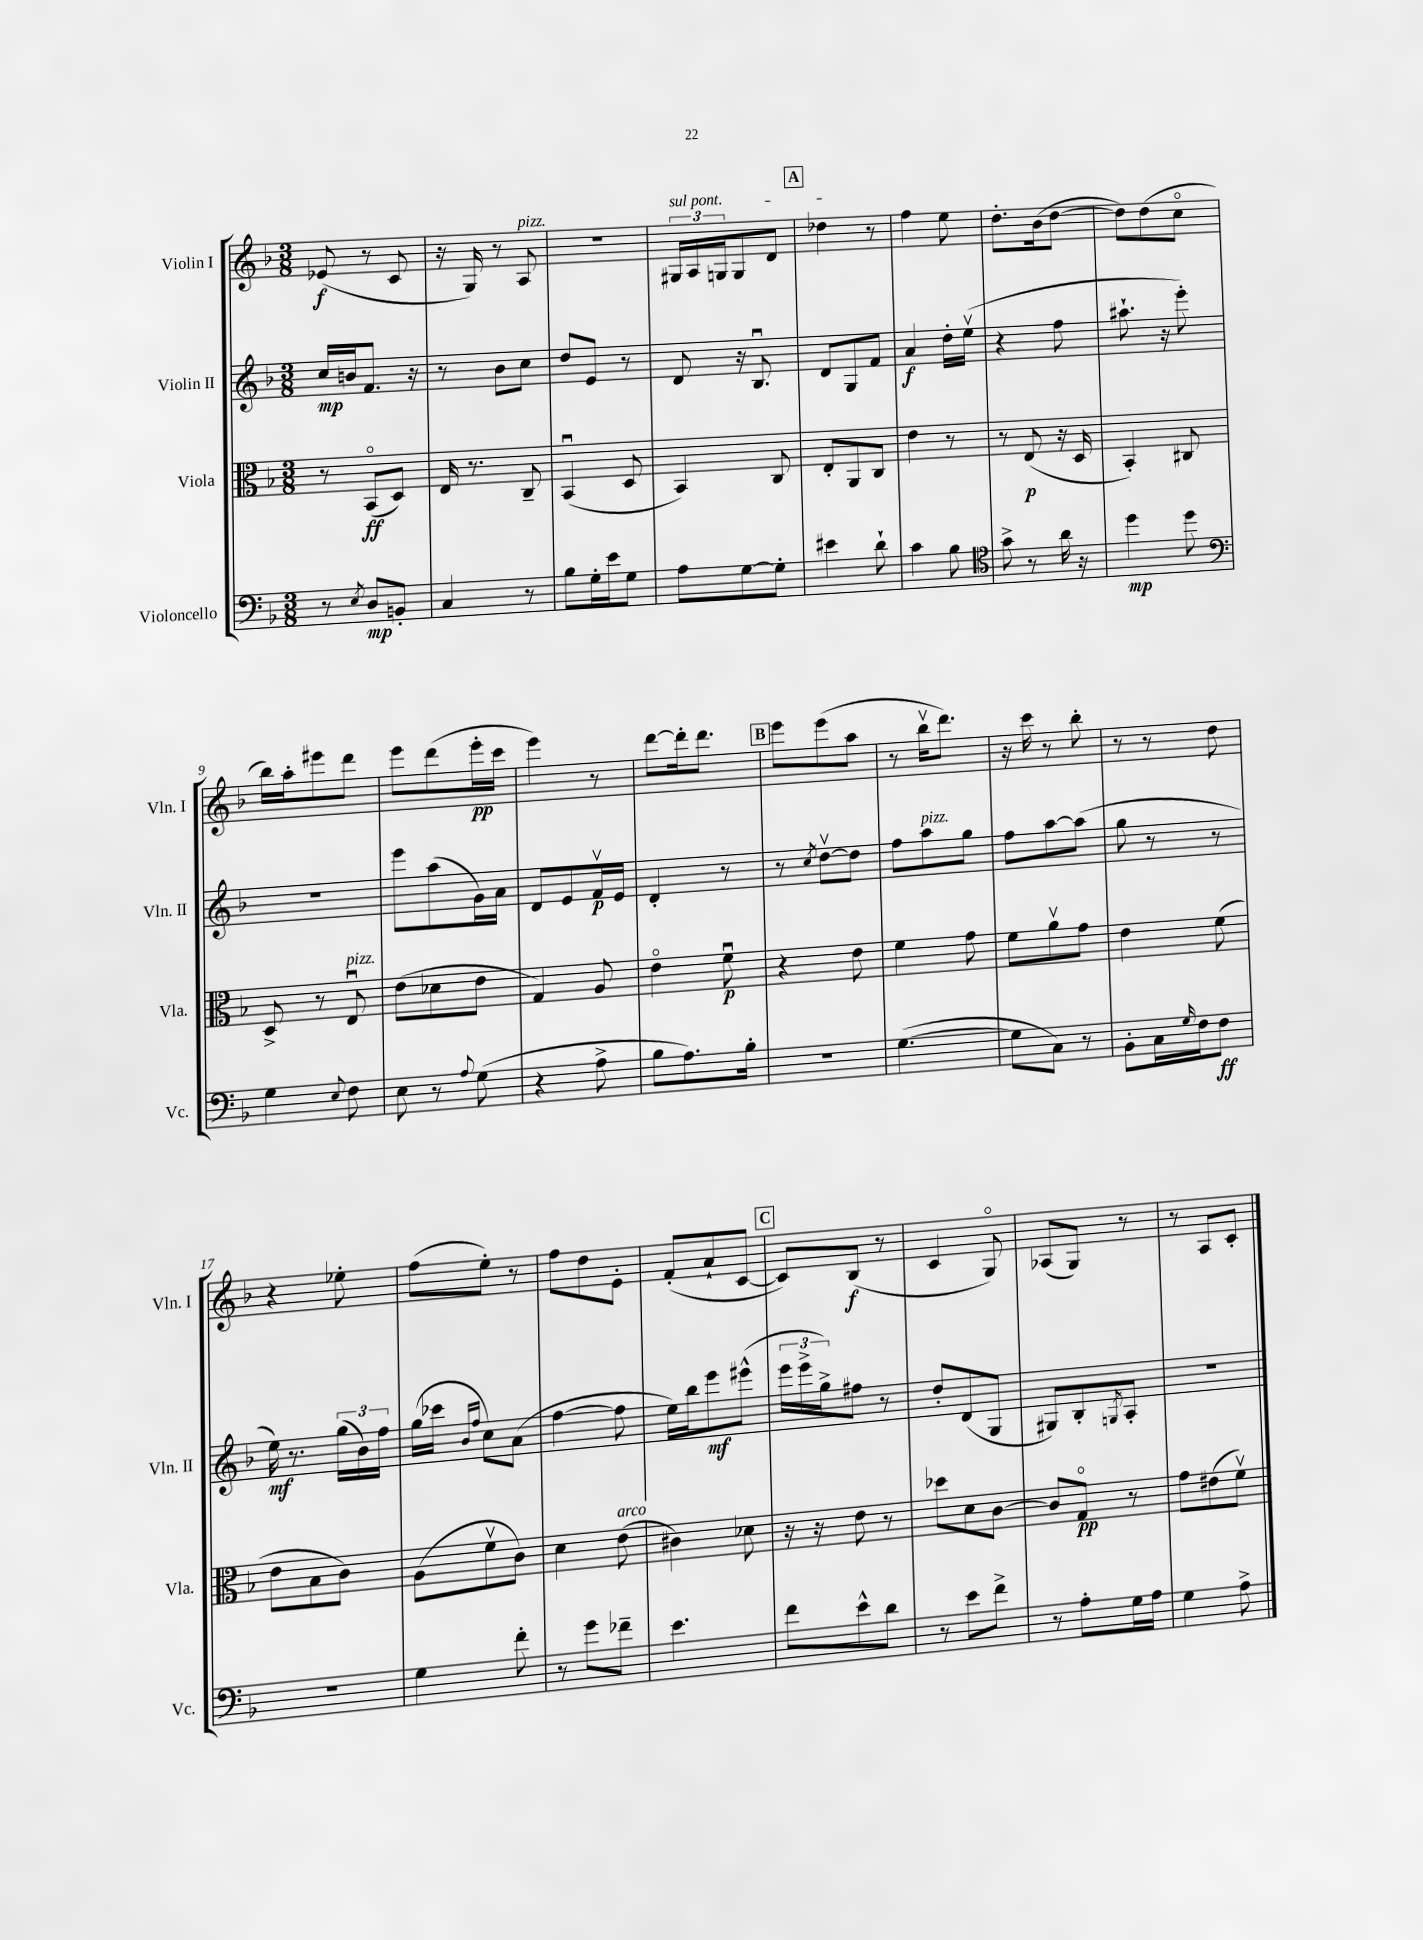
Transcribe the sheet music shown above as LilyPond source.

<<
\new StaffGroup <<
\new Staff = "s0" \with { instrumentName = "Violin I" shortInstrumentName = "Vln. I" } {
    \clef treble \key f \major \numericTimeSignature \time 3/8
    ees'8\f( r8 c'8 |
    r16 g16) r8 a8^\markup { \italic "pizz." } |
    R4. |
    \tuplet 3/2 { \once \override TextSpanner.bound-details.left.text = \markup { \italic "sul pont." } gis16\startTextSpan a16 g16 } g8 d'8 |
    \mark \markup { \box "A" } des''4\stopTextSpan r8 |
    f''4 e''8 |
    d''8.-. bes'16( d''8~ |
    d''8) d''8( c''8\flageolet |
    bes''16) a''16-. eis'''8 d'''8 |
    e'''8 d'''8( e'''16-.\pp c'''16 |
    e'''4) r8 |
    d'''8~ d'''16-. d'''8. |
    \mark \markup { \box "B" } e'''8 e'''8( a''8 |
    r8 bes''16\upbow d'''8.) |
    r16 c'''16 r8 bes''8-. |
    r8 r8 d''8 |
    r4 ees''8-. |
    f''8( e''8-.) r8 |
    f''8 d''8 e'8-. |
    f'8-.( a'8-! c'8~ |
    \mark \markup { \box "C" } c'8) bes8\f( r8 |
    c'4 g8\flageolet) |
    aes8( g8) r8 |
    r8 a8 c'8-. \bar "|." |
}
\new Staff = "s1" \with { instrumentName = "Violin II" shortInstrumentName = "Vln. II" } {
    \clef treble \key f \major \numericTimeSignature \time 3/8
    c''16\mp b'16 f'8. r16 |
    r8 bes'8 c''8 |
    d''8 e'8 r8 |
    d'8 r16 bes8.\downbow |
    \mark \markup { \box "A" } d'8 g8 f'8 |
    a'4\f d''16-. e''16\upbow( |
    r4 f''8 |
    ais''8.-! r16 e'''8-.) |
    R4. |
    e'''8 a''8( g'16) a'16 |
    d'8 e'8 f'16\upbow\p e'16 |
    d'4-. r8 |
    \mark \markup { \box "B" } r8 \acciaccatura { c''8 } d''8~\upbow d''8 |
    f''8 a''8^\markup { \italic "pizz." } g''8 |
    f''8 a''8~ a''8( |
    g''8 r8 r8 |
    e''16\mf) r8. \tuplet 3/2 { g''16( bes'16) f''16 } |
    g''16( ces'''16 \grace { bes'16 f''16 } c''8) a'8( |
    f''4~ f''8 |
    e''16) bes''16 e'''8\mf eis'''8-^( |
    \mark \markup { \box "C" } \tuplet 3/2 { e'''16 e'''16-> g''16->) } fis''8 r8 |
    d''8-. d'8( g8 |
    gis8) bes8-. \acciaccatura { g8 } a8-. |
    R4. \bar "|." |
}
\new Staff = "s2" \with { instrumentName = "Viola" shortInstrumentName = "Vla." } {
    \clef alto \key f \major \numericTimeSignature \time 3/8
    r8 bes,8\flageolet\ff( d8) |
    e16 r8. c8-- |
    bes,4\downbow( d8 |
    bes,4) c8 |
    \mark \markup { \box "A" } e8-. a,8 c8 |
    e'4 r8 |
    r8 e8\p( r16 d16 |
    bes,4-.) cis8 |
    d8-> r8 e8\downbow^\markup { \italic "pizz." } |
    e'8( des'8 e'8 |
    g4) a8 |
    e'4\flageolet f'8\downbow\p |
    \mark \markup { \box "B" } r4 e'8 |
    f'4 g'8 |
    f'8 a'8\upbow g'8 |
    e'4 f'8( |
    e'8 bes8 c'8) |
    a8( f'8\upbow c'8) |
    d'4 e'8^\markup { \italic "arco" }( |
    cis'4) des'8 |
    \mark \markup { \box "C" } r16 r16 e'8 r8 |
    des''8 d'8 c'8~ |
    c'8 g8\flageolet\pp r8 |
    g'8 eis'8( f'8\upbow) \bar "|." |
}
\new Staff = "s3" \with { instrumentName = "Violoncello" shortInstrumentName = "Vc." } {
    \clef bass \key f \major \numericTimeSignature \time 3/8
    r8 \acciaccatura { e8 } d8\mp b,8-. |
    c4 r8 |
    bes8 g16-. e'16 g8 |
    a8 g8~ g8-. |
    \mark \markup { \box "A" } eis'4 d'8-! |
    c'4 bes8 |
    \clef tenor g'8-> r8 a'16 r16 |
    d''4\mp d''8 |
    \clef bass g4 \appoggiatura { e8 } f8 |
    e8 r8 \appoggiatura { a8 } g8( |
    r4 a8-> |
    bes8 a8.) bes16-. |
    \mark \markup { \box "B" } R4. |
    g4.~( |
    g8 c8) r8 |
    bes,8-. c16 \grace { g16 } f16 f8\ff |
    r4. |
    g4 f'8-. |
    r8 g'8 fes'8-- |
    e'4. |
    \mark \markup { \box "C" } f'8 e'8-^ d'8 |
    r8 e'8 f'8-> |
    r8 a8-. g16 a16 |
    g4 a8-> \bar "|." |
}
>>
>>
